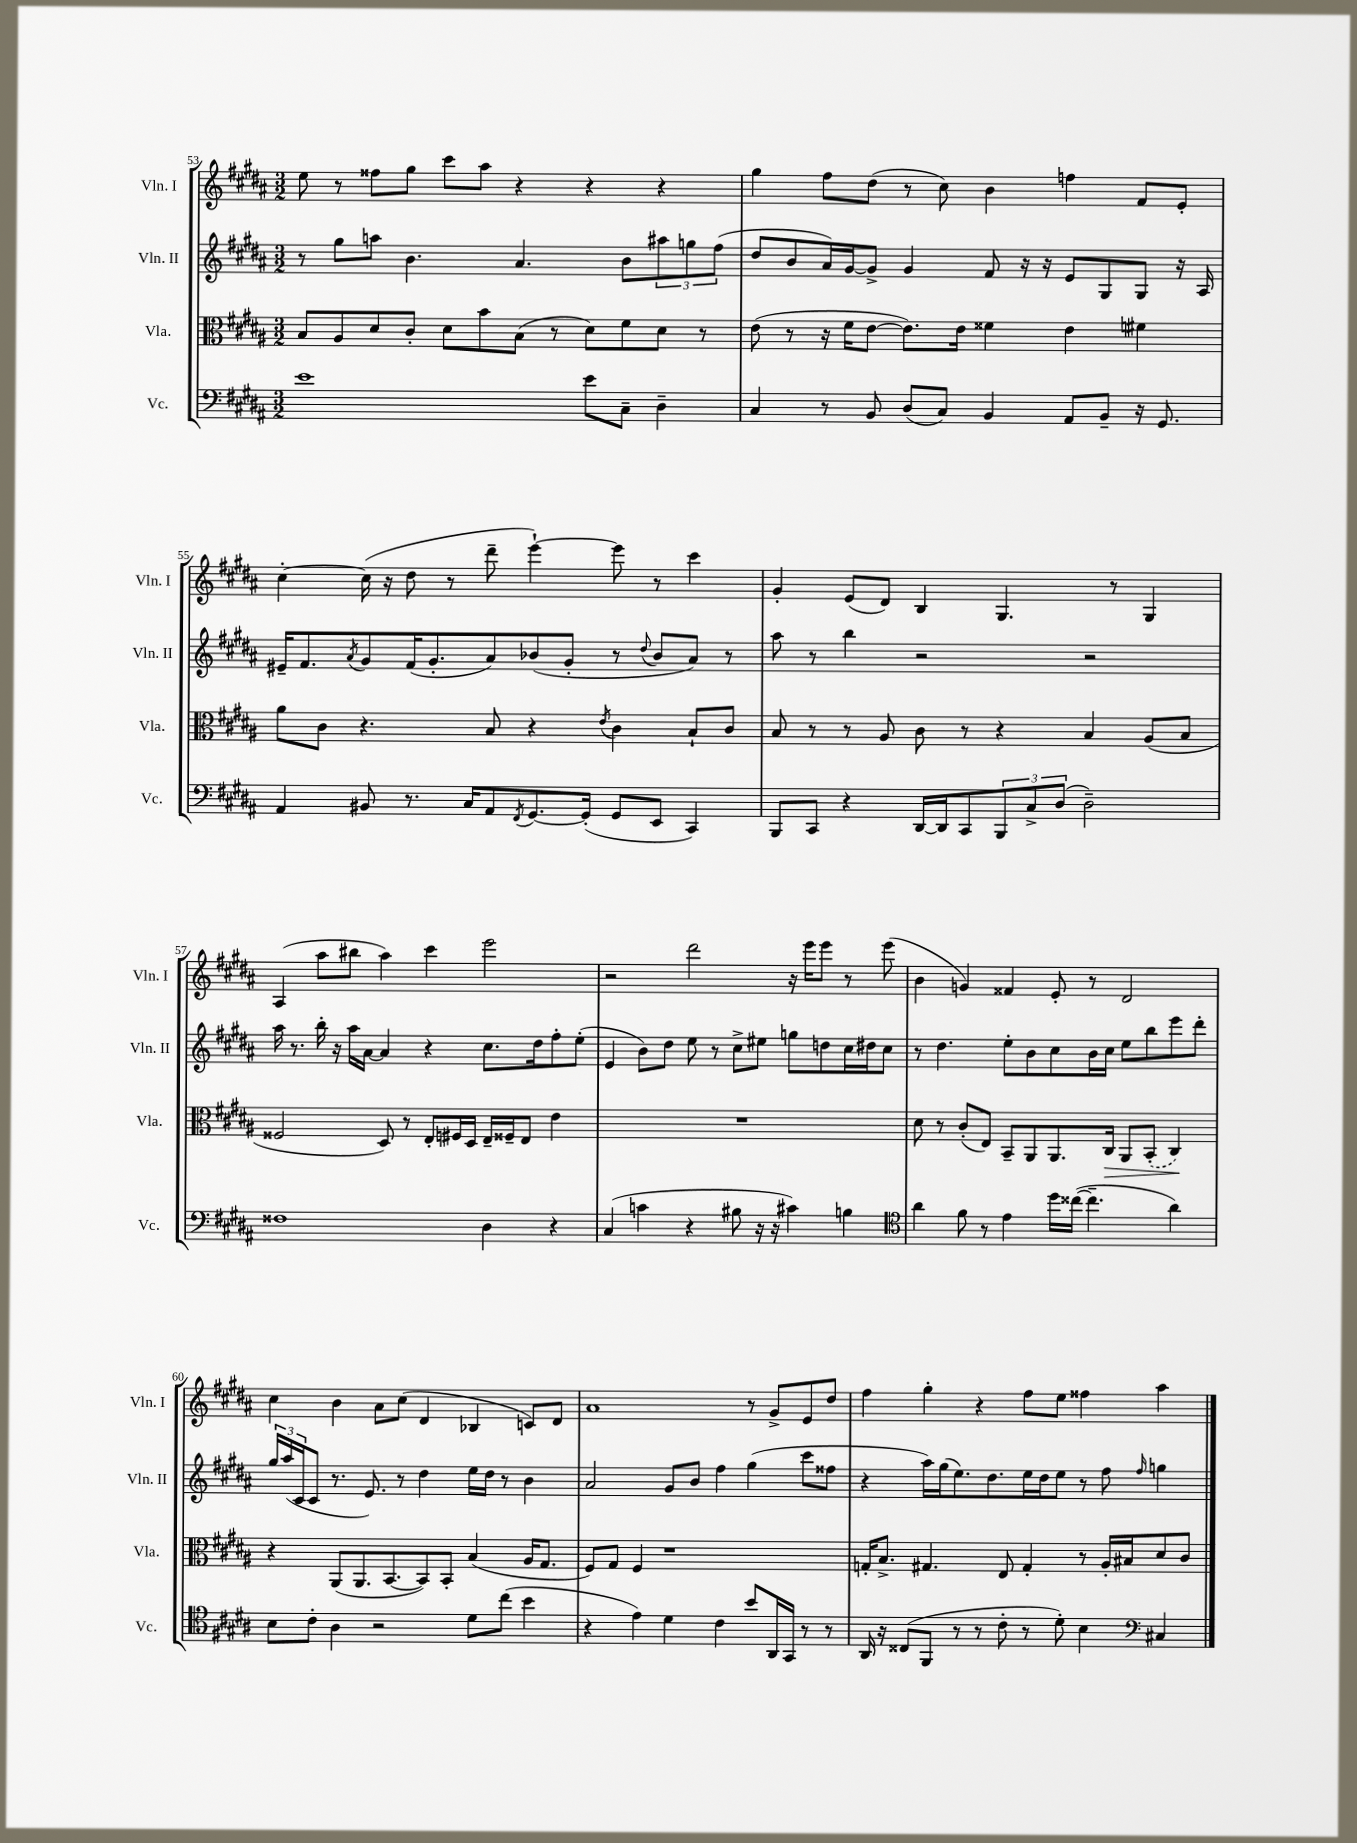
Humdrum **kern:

**kern	**kern	**dynam	**kern	**kern
*part4	*part3	*part3	*part2	*part1
*staff4	*staff3	*staff3	*staff2	*staff1
*I"Vc.	*I"Vla.	*	*I"Vln. II	*I"Vln. I
*I'Vc.	*I'Vla.	*	*I'Vln. II	*I'Vln. I
*clefF4	*clefC3	*	*clefG2	*clefG2
*k[f#c#g#d#a#]	*k[f#c#g#d#a#]	*	*k[f#c#g#d#a#]	*k[f#c#g#d#a#]
*M3/2	*M3/2	*	*M3/2	*M3/2
=53	=53	=53	=53	=53
1e	8B/L	.	8r	8ee\
.	8A#/	.	8gg#\L	8r
.	8d#/	.	8aan\J	8ff##X\L
.	8c#'/J	.	4.b\	8gg#\J
.	8d#\L	.	.	8ccc#\L
.	8b\	.	.	8aa#\J
.	(8B\J	.	4.a#/	4r
.	8r	.	.	.
8e\L	8d#\L)	.	.	4r
8C#~\J	8f#\	.	8b\L	.
4D#~\	8d#\J	.	12aa#X\	4r
.	.	.	12ggn\	.
.	8r	.	.	.
.	.	.	(12ff#\J	.
=54	=54	=54	=54	=54
4C#/	(8e\	.	8dd#/L	4gg#\
.	8r	.	8b/	.
8r	16r	.	16a#/L)	8ff#\L
.	16f#\KL	.	[16g#/J	.
8BB/	[8e\J	.	8g#^/J]	(8dd#\J
(8D#/L	8.e\L])	.	4g#/	8r
8C#/J)	.	.	.	8cc#\)
.	16e\Jk	.	.	.
4BB/	4f##X\	.	8f#/	4b\
.	.	.	16r	.
.	.	.	16r	.
8AA#/L	4e\	.	8e/L	4ffn\
8BB~/J	.	.	8G#/	.
16r	4f#X\	.	8G#/J	8f#/L
8.GG#/	.	.	.	.
.	.	.	16r	8e'/J
.	.	.	16A#/	.
!!LO:LB:g=z
=55	=55	=55	=55	=55
4AA#/	8a#\L	.	16e#X~/KL	[4cc#'\
.	.	.	8.f#/	.
.	8c#\J	.	.	.
.	.	.	8qa#/	.
8BB#X/	4.r	.	8g#/	(16cc#\]
.	.	.	.	16r
8.r	.	.	(16f#/K	8dd#\
.	.	.	8.g#'/	.
.	.	.	.	8r
16C#/KL	.	.	.	.
8AA#/	8B/	.	8a#/)	8ddd#~\
8qFF#/	.	.	.	.
[8.GG#/	4r	.	(8b-X/	[4eee`\)
.	.	.	8g#'/J	.
(16GG#'/Jk]	.	.	.	.
.	8qe/	.	.	.
8GG#/L	4c#\	.	8r	8eee\]
.	.	.	8qqdd#/	.
8EE/J	.	.	8b-/L	8r
4CC#/)	8B`/L	.	8a#/J)	4ccc#\
.	8c#/J	.	8r	.
=56	=56	=56	=56	=56
8BBB/L	8B/	.	8aa#\	4g#'/
8CC#/J	8r	.	8r	.
4r	8r	.	4bb\	(8e/L
.	8A#/	.	.	8d#/J)
[16DD#/LL	8c#\	.	2r	4B/
16DD#/J]	.	.	.	.
8CC#/	8r	.	.	.
12BBB/	4r	.	.	4.G#/
12C#^/	.	.	.	.
(12D#/J	.	.	.	.
2D#~\)	4B/	.	2r	.
.	.	.	.	8r
.	(8A#/L	.	.	4G#/
.	8B/J	.	.	.
!!LO:LB:g=z
=57	=57	=57	=57	=57
1F##X	2F##X/	.	16aa#\	(4A#/
.	.	.	8.r	.
.	.	.	16bb'\	8aa#\L
.	.	.	16r	.
.	.	.	16aa#\LL	8bb#X\J
.	.	.	[16a#\JJ	.
.	8D#/)	.	4a#/]	4aa#\)
.	8r	.	.	.
.	8E'/L	.	4r	4ccc#\
.	16F#X/L	.	.	.
.	16D#/JJ	.	.	.
4D#\	16E~/LL	.	8.cc#\L	2eee\
.	16F##X~/J	.	.	.
.	8E/J	.	.	.
.	.	.	16dd#\k	.
4r	4e\	.	8ff#'\	.
.	.	.	(8ee'\J	.
=58	=58	=58	=58	=58
(4C#/	1.r	.	4e/	2r
4cn\	.	.	8b\L)	.
.	.	.	8dd#\J	.
4r	.	.	8ee\	2ddd#\
.	.	.	8r	.
8B#X\	.	.	8cc#^\L	.
16r	.	.	8ee#X\J	.
16r	.	.	.	.
4c#X\)	.	.	8ggn\L	16r
.	.	.	.	16eee\KL
.	.	.	8ddn\	8eee\J
4Bn\	.	.	16cc#\L	8r
.	.	.	16dd#X\J	.
.	.	.	8cc#\J	(8eee\
=59	=59	=59	=59	=59
*clefC4	*	*	*	*
4a#\	8d#\	.	8r	4b\
.	8r	.	4.dd#\	.
8f#\	(8c#'/L	.	.	4gn/)
8r	8E/J)	.	.	.
4e\	8BB~/L	.	8ee'\L	4f##X/
.	8AA#/	.	8b\	.
16dd#\LL	8.AA#/	.	8cc#\	8e'/
([16cc##X\JJ	.	.	.	.
4.cc##~\]	.	.	16b\L	8r
!	!	!LO:HP:b	!	!
.	16C#/Jk	>	16cc#\JJ	.
.	8AA#/L	.	8ee\L	2d#/
.	(8BB'/J	.	8bb\	.
4a#\)	4C#/)	.	8eee\	.
.	.	.	8ddd#'\J	.
.	.	]	.	.
!!LO:LB:g=z
=60	=60	=60	=60	=60
8B\L	4r	.	24gg#/LL	4cc#\
.	.	.	(24aa#/	.
.	.	.	24c#/J	.
8c#'\J	.	.	8c#/J	.
4A#\	(8AA#/L	.	8.r	4b\
.	8.AA#/	.	.	.
.	.	.	8.e/)	.
2r	.	.	.	8a#\L
.	[8.BB/	.	.	.
.	.	.	8r	(8cc#\J
.	8BB/])	.	4dd#\	4d#/
.	8BB'/J	.	.	.
8d#\L	(4B/	.	16ee\LL	4B-X/
.	.	.	16dd#\JJ	.
(8cc#\J	.	.	8r	.
4b\	16A#/KL	.	4b\	8cn/L)
.	8.G#/J	.	.	.
.	.	.	.	8d#/J
=61	=61	=61	=61	=61
4r	8F#/L)	.	2a#/	1a#
.	8G#/J	.	.	.
4e\)	4F#/	.	.	.
4d#\	1r	.	8g#/L	.
.	.	.	8b/J	.
4c#\	.	.	4ff#\	.
8b/L	.	.	(4gg#\	8r
16AA#/L	.	.	.	8g#^/L
16GG#/JJ	.	.	.	.
8r	.	.	8ccc#\L	8e/
8r	.	.	8ff##X\J	8dd#/J
=62	=62	=62	=62	=62
16AA#/	16Gn'/KL	.	4r	4ff#\
16r	8.B^/J	.	.	.
(8C##X/L	.	.	.	.
8FF#/J	4.G#X/	.	16aa#\LL)	4gg#'\
.	.	.	(16gg#\J	.
8r	.	.	8.ee\)	.
8r	.	.	.	4r
.	.	.	8.dd#\	.
8c#'\	8E/	.	.	.
8r	4G#'/	.	16ee\L	8ff#\L
.	.	.	16dd#\J	.
8d#'\)	.	.	8ee\J	8ee\J
4B\	8r	.	8r	4ff##X\
.	16A#'/LL	.	8ff#\	.
.	16B#X/J	.	.	.
*clefF4	*	*	*	*
.	.	.	16qqff#/	.
4C#X/	8d#/	.	4ggn\	4aa#\
.	8c#/J	.	.	.
==	==	==	==	==
*-	*-	*-	*-	*-
